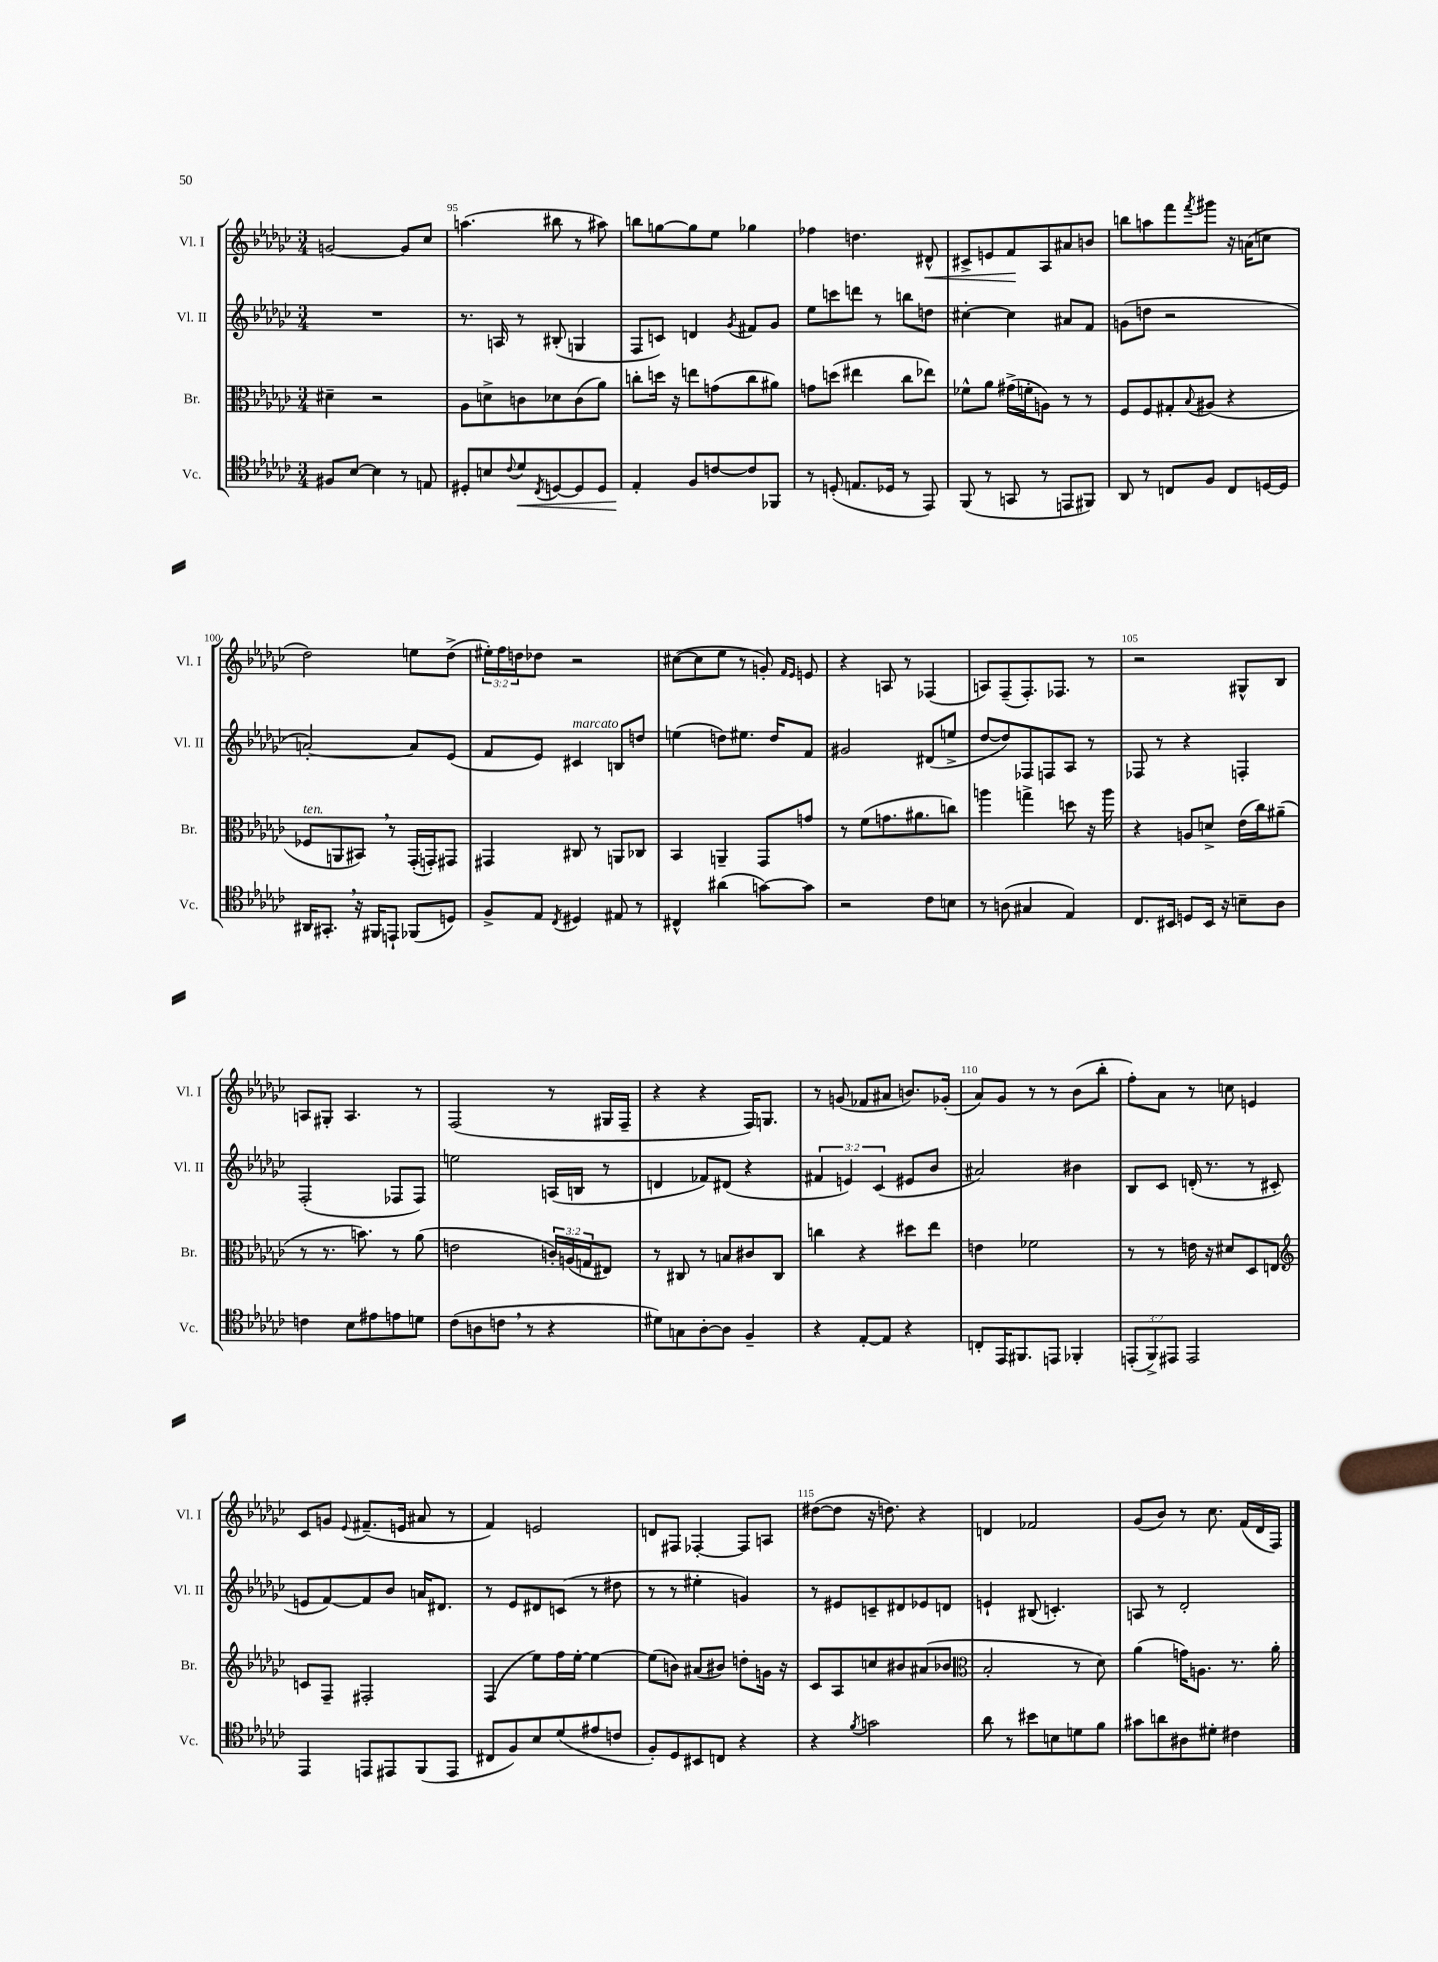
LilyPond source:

<<
\new StaffGroup <<
\new Staff = "s0" \with { instrumentName = "Vl. I" shortInstrumentName = "Vl. I" } {
    \clef treble \key ges \major \numericTimeSignature \time 3/4 \override Staff.TupletNumber.text = #tuplet-number::calc-fraction-text
    g'2~ g'8 ces''8 |
    a''4.( bis''8 r8 ais''8) |
    b''8 g''8~ g''8 ees''8 ges''4 |
    fes''4 d''4. dis'8-^\< |
    cis'8-> e'8 f'8\! aes8 ais'8 b'8 |
    b''8 a''8 f'''8 \acciaccatura { f'''8 } gis'''8 r16 a'16( c''8 |
    des''2) e''8 des''8->( |
    \tuplet 3/2 { eis''16-.) f''16 d''16 } des''8 r2 |
    cis''8~( cis''8 ees''8 r8 g'8-.) \grace { f'16 ees'16 } e'8 |
    r4 a8 r8 fes4( |
    a8) f8--( f8.-.) fes8. r8 |
    r2 gis8-^ bes8 |
    a8 gis8-. a4. r8 |
    f2( r8 gis16 f16-- |
    r4 r4 f16) g8. |
    r8 g'8( fes'8 ais'8 b'8.) ges'16-.( |
    aes'8) ges'8 r8 r8 bes'8( bes''8-. |
    f''8-.) aes'8 r8 c''8 e'4 |
    ces'8 g'8 \appoggiatura { ees'8 } fis'8.--( e'16 ais'8 r8 |
    f'4) e'2 |
    d'8 fis8 fes4~-. fes8 a8 |
    dis''8~( dis''8 r16 d''8.) r4 |
    d'4 fes'2 |
    ges'8( bes'8) r8 ces''8. f'16( des'16 f16) \bar "|." |
}
\new Staff = "s1" \with { instrumentName = "Vl. II" shortInstrumentName = "Vl. II" } {
    \clef treble \key ges \major \numericTimeSignature \time 3/4 \override Staff.TupletNumber.text = #tuplet-number::calc-fraction-text
    R2. |
    r8. a16 r8 bis8-.( g4 |
    f8 c'8) d'4 \acciaccatura { ges'8 } fis'8 ges'8 |
    ees''8 c'''8 d'''8 r8 b''8 d''8 |
    cis''4~-. cis''4 ais'8 f'8 |
    g'8( d''8 r2 |
    a'2~-.) a'8 ees'8( |
    f'8 ees'8) cis'4^\markup { \italic "marcato" } b8 d''8 |
    e''4( d''8) eis''8. d''16 f'8 |
    gis'2 dis'8( e''8-> |
    des''8~ des''8) fes8 f8 aes8 r8 |
    fes8 r8 r4 f4-. |
    f2-.( fes8 fes8) |
    e''2 a16( b16 r8 |
    d'4 fes'8) dis'8( r4 |
    \tuplet 3/2 { fis'4 e'4) ces'4( } eis'8 bes'8 |
    ais'2) bis'4 |
    bes8 ces'8 d'16-.( r8. r8 cis'8-. |
    e'8 f'8~) f'8 bes'8 a'16 dis'8. |
    r8 ees'8 dis'8 c'8( r8 dis''8 |
    r8 r8 eis''4-. g'4) |
    r8 eis'8 c'8-- dis'8 ees'8 d'8 |
    e'4-! bis8( c'4.-.) |
    a8 r8 des'2-. \bar "|." |
}
\new Staff = "s2" \with { instrumentName = "Br." shortInstrumentName = "Br." } {
    \clef alto \key ges \major \numericTimeSignature \time 3/4 \override Staff.TupletNumber.text = #tuplet-number::calc-fraction-text
    dis'4-- r2 |
    aes8 d'8-> c'8 des'8 c'8( aes'8) |
    c''8-. d''16 r16 e''8 g'8( c''8 ais'8) |
    g'8 d''8( eis''4 ces''8 ees''8) |
    fes'8-^ aes'8 gis'16->( f'16-. a8) r8 r8 |
    f8 f8 gis8-. \appoggiatura { bes8 } ais8( r4 |
    fes8^\markup { \italic "ten." } a,8 bis,8) \breathe r8 ges,16-.( g,16-.) gis,8 |
    gis,4 cis8 r8 a,8 ces8 |
    bes,4 a,4-- ges,8 g'8 |
    r8 f'8( g'8. ais'8. c''8) |
    a''4 g''4-> d''8 r16 a''16 |
    r4 a8 d'8-> ees'16( ces''16) ais'8--( |
    r8 r8. b'8.) r8 aes'8( |
    e'2 \tuplet 3/2 { c'16-.) a16( g16 } eis8) |
    r8 cis8 r8 b8 cis'8 cis8 |
    c''4 r4 dis''8 ees''8 |
    e'4 fes'2 |
    r8 r8 e'16 r16 dis'8 des8 e8 |
    \clef treble c'8 f8-- fis2-. |
    f4( ees''8) f''16 ees''16~-. ees''4~ |
    ees''8( b'8) ais'8( bis'8) d''8-. g'16 r16 |
    ces'8 aes8 c''8 bis'8 ais'8( bes'8 |
    \clef alto bes2-. r8 des'8) |
    aes'4( g'16) a8. r8. aes'16-. \bar "|." |
}
\new Staff = "s3" \with { instrumentName = "Vc." shortInstrumentName = "Vc." } {
    \clef tenor \key ges \major \numericTimeSignature \time 3/4 \override Staff.TupletNumber.text = #tuplet-number::calc-fraction-text
    fis8 bes8~ bes4 r8 e8 |
    dis8-. b8 \appoggiatura { ces'8 } des'8\< \acciaccatura { ces8 } d8~ d8 d8 |
    ees4-.\! f8 c'8~ c'8 fes,8 |
    r8 d8-.( e8. des16 r8 ees,8) |
    f,8( r8 g,8 r8 e,8 fis,8) |
    aes,8 r8 c8 f8 c8 d16~ d16 |
    ais,16 gis,8.-. \breathe r16 fis,16 e,8-! fes,8( d8) |
    f8-> ees8 \acciaccatura { ces8 } dis4 eis8 r8 |
    cis4-^ ais'4( g'8~) g'8 |
    r2 ces'8 b8 |
    r8 a8( gis4 ees4) |
    ces8. bis,16 d8 bis,16 r16 b8-- aes8 |
    c'4 bes8 eis'8 e'8 d'8 |
    ces'8( a8 c'8 \breathe r8 r4 |
    dis'8) g8 aes8~-. aes8 f4-- |
    r4 ees8~-. ees8 r4 |
    c8-. ees,16 fis,8. e,8 fes,4-. |
    \tuplet 3/2 { e,8-.( f,8->) eis,8 } eis,2 |
    ees,4 e,8 eis,8 f,8( eis,8 |
    cis8 f8) bes8 des'8( eis'8 c'8 |
    f8-.) des8 bis,8 c8 r4 |
    r4 \acciaccatura { f'8 } g'2 |
    aes'8 r8 bis'8 b8 d'8 f'8 |
    gis'8 a'8 ais8 dis'8-. cis'4 \bar "|." |
}
>>
>>
\layout { \context { \Score currentBarNumber = #94 \override BarNumber.break-visibility = ##(#f #t #t) barNumberVisibility = #(every-nth-bar-number-visible 5) } }
